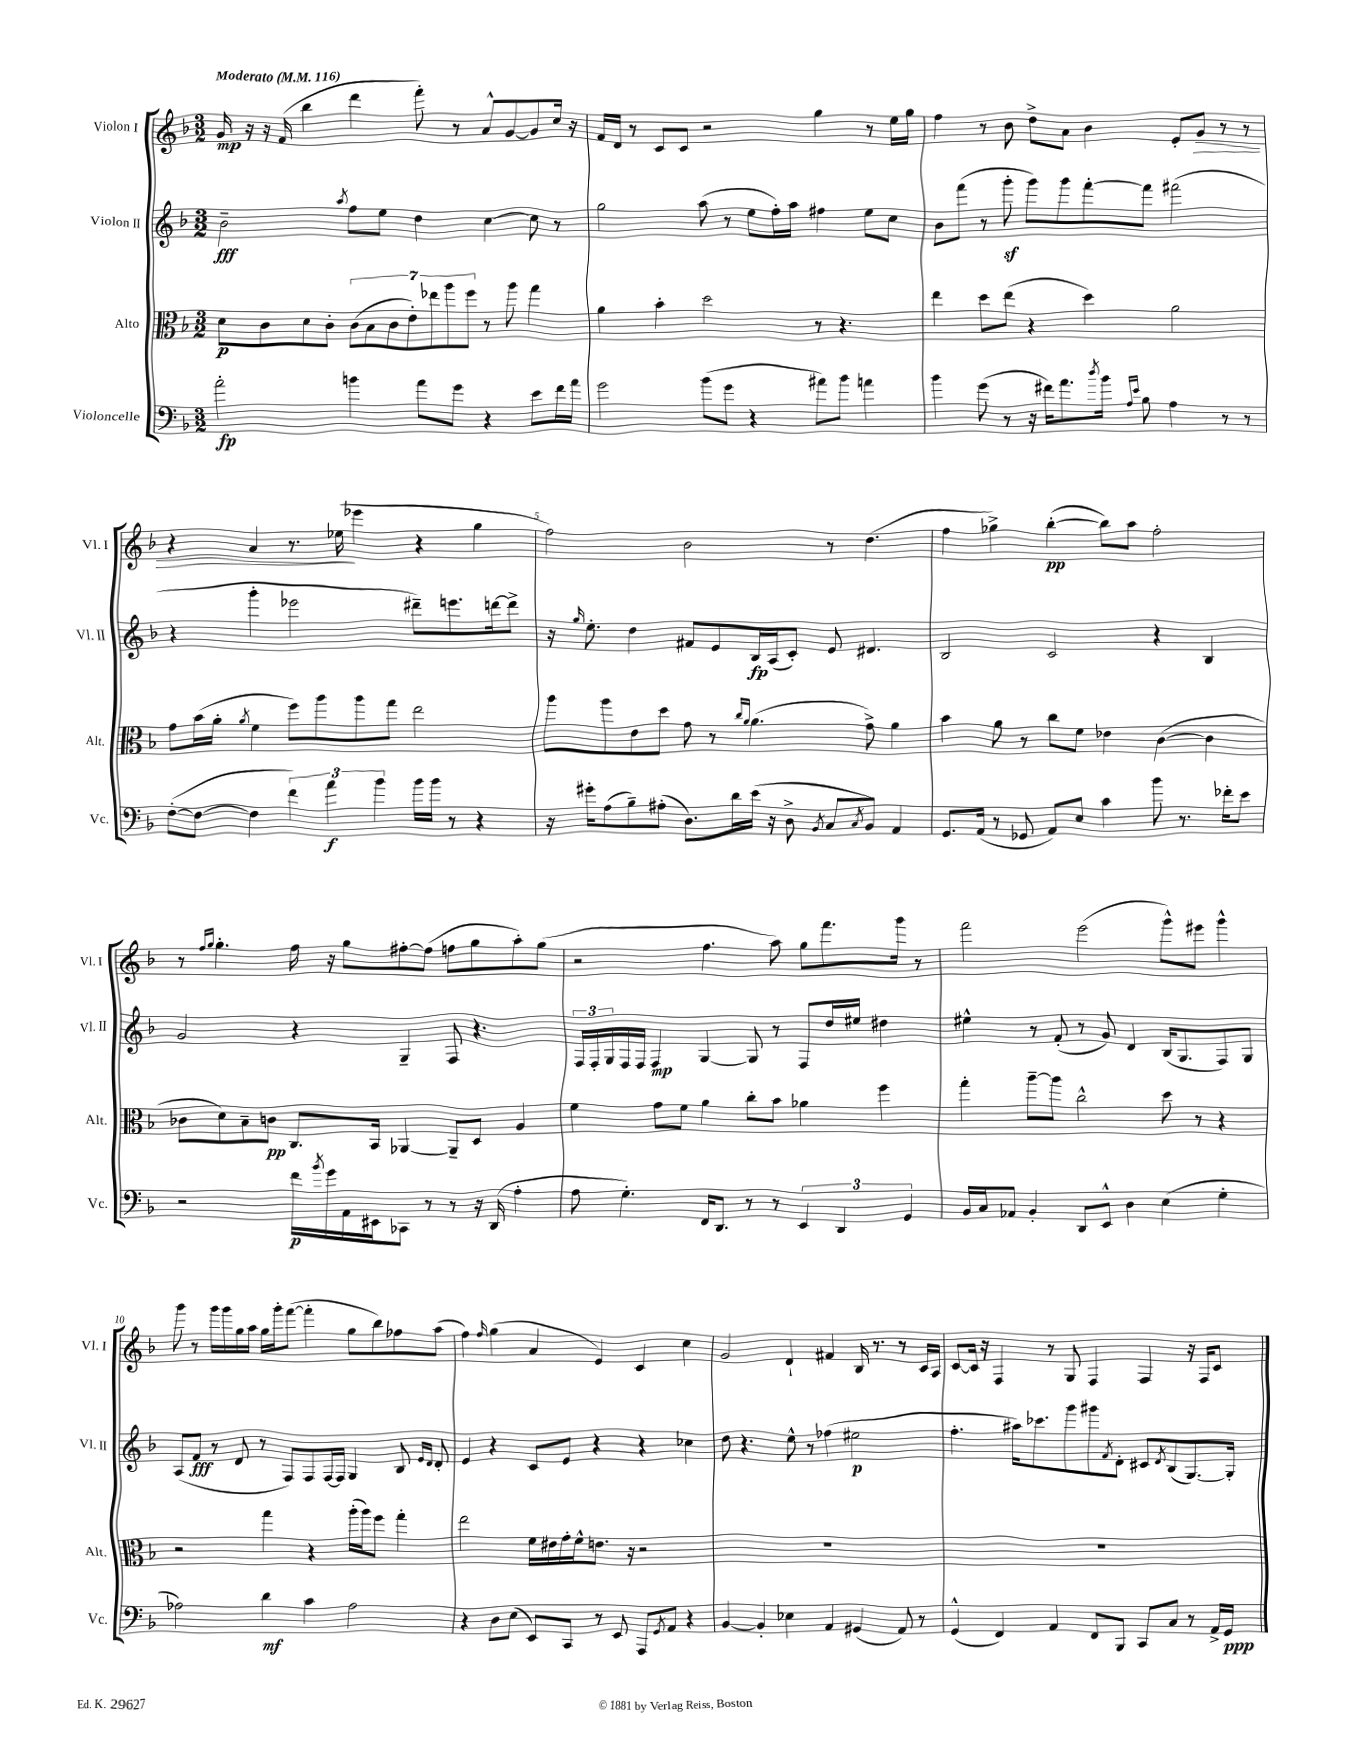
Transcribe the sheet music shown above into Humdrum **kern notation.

**kern	**kern	**kern	**kern
*staff4	*staff3	*staff2	*staff1
*clefF4	*clefC3	*clefG2	*clefG2
*k[b-]	*k[b-]	*k[b-]	*k[b-]
*M3/2	*M3/2	*M3/2	*M3/2
*MM116	*MM116	*MM116	*MM116
2a'	8d	2b-~	16g
.	.	.	16r
.	8c	.	16r
.	.	.	(16f
.	8d	.	4bb-
.	8c'	.	.
.	.	8qaa	.
4b	(14c	8ff	4ddd
.	14B-	.	.
.	.	8ee	.
.	14c	.	.
.	14e')	.	.
8a	.	4dd	8fff')
.	14ee-	.	.
.	14aa	.	.
8g	.	.	8r
.	14ff	.	.
4r	8r	[4cc	8a^^
.	8aa	.	[8g
8e	4gg	8cc]	8g]
16f	.	8r	16cc
16a	.	.	16r
=	=	=	=
2g	4a	2gg	16f
.	.	.	16d
.	.	.	8r
.	4b-'	.	8c
.	.	.	8c
(8b-	2dd	(8aa	2r
8g	.	8r	.
4r	.	8ee	.
.	.	16ff')	.
.	.	16aa	.
8a#)	8r	4ff#	4gg
8b-	4.r	.	.
4a	.	8ee	8r
.	.	8cc	16ee
.	.	.	16gg
=	=	=	=
4b-	4ee	8b-	4ff
.	.	(8fff	.
(8g	8dd	8r	8r
8r	(8ee	8ggg'	8b-
16r	4r	8ggg)	8dd^
16f#)	.	.	.
8.a	.	8ggg	8a
.	4dd)	[8fff'	4b-
8qdd	.	.	.
16b-	.	.	.
16qqA	.	.	.
16qqe	.	.	.
8B-	.	8fff]	.
4A	2a	(2fff#	8e'
.	.	.	8g
8r	.	.	8r
8r	.	.	8r
=	=	=	=
([8F'	8g	4r	4r
8F_	(16b-	.	.
.	16a'	.	.
.	8qa	.	.
4F]	4f	4ggg'	4a
6f)	8ff)	2eee-	8.r
.	8aa	.	.
6a	.	.	.
.	.	.	(16ee-
.	8aa	.	4eee-
6b-	.	.	.
.	8gg	.	.
16b-	2ee	8ddd#~)	4r
16b-	.	.	.
8r	.	8.eee	.
4r	.	.	4gg
.	.	[16ddd	.
.	.	8ddd^]	.
=	=	=	=
16r	8aa	16r	2ff)
.	.	16qqgg	.
16g#'	.	8.ee'	.
(8A	8aa	.	.
8B-~)	8e	4dd	.
(8A#'	8dd	.	.
8.D)	8g	8f#	2b-
.	8r	8e	.
16d	.	.	.
.	16qqcc	.	.
.	16qqa	.	.
(16e	(4.a	16B-	.
16r	.	(16A	.
8D^	.	8c')	.
8qBB-	.	.	.
8C	.	8e	8r
8qC	.	.	.
8BB-)	8g^)	4.d#	(4.dd
4AA	4a	.	.
=	=	=	=
8.GG	4b-	2B-	4ff
(16AA	.	.	.
8r	8a	.	4gg-^)
8GG-	8r	.	.
8AA)	8cc	2c	([4bb-'
8E	8f	.	.
4c	4e-	.	8bb-])
.	.	.	8aa
8b-	([4c	4r	2ff'
8.r	.	.	.
.	4c]	4B-	.
16f-'	.	.	.
8e	.	.	.
=	=	=	=
2r	8c-	2g	8r
.	.	.	16qqff
.	.	.	16qqgg
.	8d)	.	4.gg'
.	8B-~	.	.
.	8c	.	.
16f	8.C	4r	16ff
8qb-	.	.	.
16g	.	.	16r
16AA	.	.	8gg
16EE#	16BB-	.	.
8CC-	[4AA-	4G~	[8ff#'
8r	.	.	(8ff#]
8r	8AA-~]	8F	8ff
16r	8D	4.r	8gg
(16DD	.	.	.
4A'	4A	.	8aa')
.	.	.	(8gg
=	=	=	=
8A	4f	24F	2r
.	.	24F'	.
.	.	24G	.
4.G')	.	16F	.
.	.	16F	.
.	8g	4F	.
.	8f	.	.
16FF	4a	[4G	4.ff
8.DD	.	.	.
8r	8cc'	8G]	.
8r	8b-	8r	8aa)
6EE	4a-	8F	8gg
.	.	16dd	8.fff
6DD	.	.	.
.	.	16ee#	.
.	4ff	4dd#	.
.	.	.	16ggg
6GG	.	.	.
.	.	.	8r
=	=	=	=
16BB-	4gg'	4ee#^^	2fff
16C	.	.	.
8AA-	.	.	.
4BB-'	[8aa~	8r	.
.	8aa]	(8f'	.
8DD	2cc^^	8r	(2eee
8EE^^	.	8g)	.
4D	.	4d	.
(4E	8dd	(16B-	8ggg^^)
.	.	8.G	.
.	8r	.	8eee#
4G'	4r	8F)	4ggg^^
.	.	8G	.
=	=	=	=
2A-)	2r	(8A	8ggg
.	.	8f	8r
.	.	8r	16ggg
.	.	.	16ggg
.	.	8d	16gg
.	.	.	16aa
4d	4gg	8r	16gg
.	.	.	16ggg'
.	.	8F)	([8fff
4c	4r	8F	4fff']
.	.	[16F	.
.	.	16F]	.
2A-	(16aa'	4G	8gg
.	16aa)	.	.
.	8ff	.	8bb-)
.	4gg'	8B-	8ff-
.	.	16qqe	.
.	.	16qqd	.
.	.	8d'	(8aa
=	=	=	=
4r	2ee	4e	4ff)
.	.	.	16qqff
8D	.	4r	(4gg
(8E	.	.	.
8EE)	16f	8c	4a
.	16e#	.	.
8CC	16g'	8e	.
.	16f^^	.	.
8r	8.e	4r	4e)
8EE	.	.	.
.	16r	.	.
8AAA	2r	4r	4c
8qGG	.	.	.
8AA	.	.	.
4r	.	4cc-	4cc
=	=	=	=
[4BB-	1.r	8dd	2g
.	.	4.r	.
4BB-']	.	.	.
4E-	.	8ee^^	4d`
.	.	8r	.
4AA	.	(4ff-	4f#
(4GG#	.	2ee#	16B-
.	.	.	8.r
8AA)	.	.	8r
8r	.	.	16c
.	.	.	16A
=	=	=	=
(4GG^^	1.r	4.ff'	[8c
.	.	.	16c]
.	.	.	16r
4FF)	.	.	4F
.	.	16aa#)	.
.	.	8.ccc-	.
4AA	.	.	8r
.	.	8ggg	8G
8FF	.	8ggg#	4F
.	.	8qf	.
8BBB-	.	8d'	.
8CC	.	8c#	4F
.	.	8qd	.
8C	.	(8B-	.
8r	.	[8.G)	16r
.	.	.	16F
16AA^	.	.	8c
16GG	.	16G']	.
==	==	==	==
*-	*-	*-	*-
